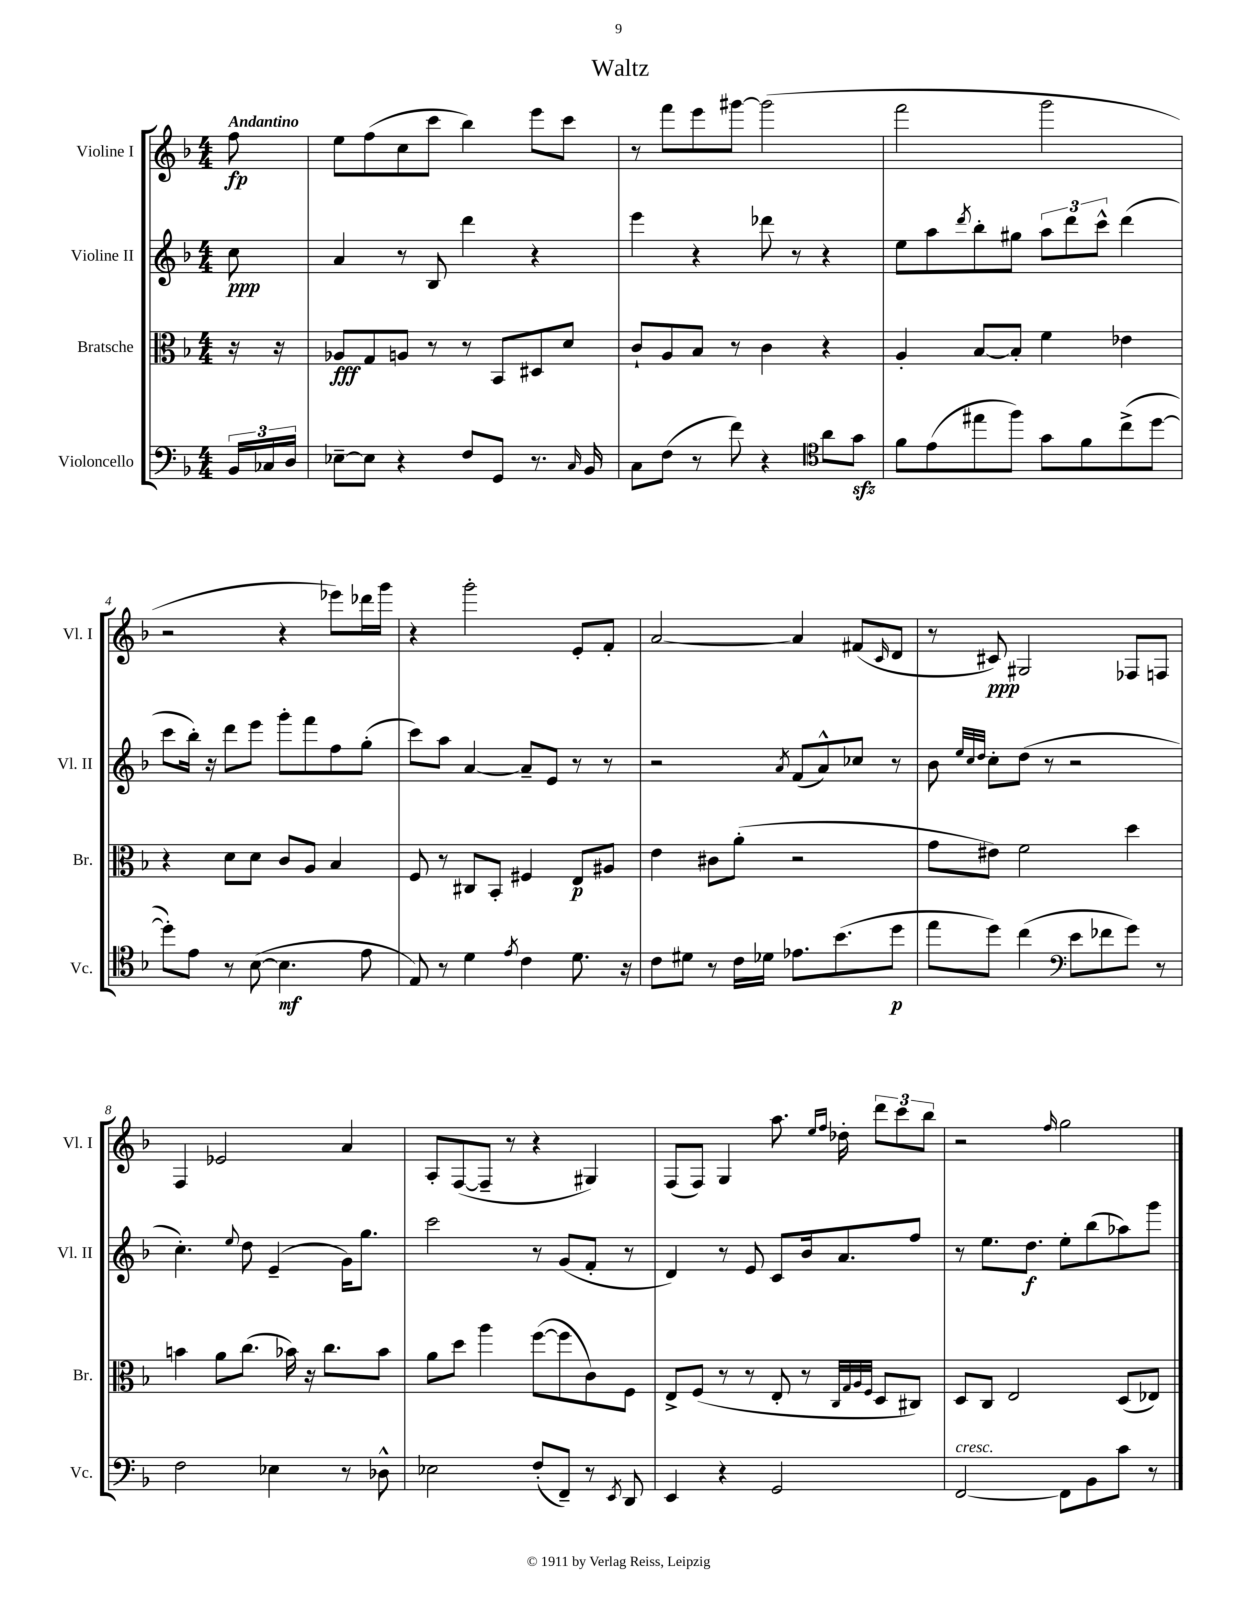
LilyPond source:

\header { title = "Waltz" }
<<
\new StaffGroup <<
\new Staff = "s0" \with { instrumentName = "Violine I" shortInstrumentName = "Vl. I" } {
    \clef treble \key f \major \numericTimeSignature \time 4/4 \partial 8 \tempo "Andantino"
    f''8\fp |
    e''8 f''8( c''8 c'''8 bes''4) e'''8 c'''8 |
    r8 f'''8 e'''8 gis'''8~ gis'''2( |
    f'''2 g'''2 |
    r2 r4 ees'''8) des'''16 g'''16 |
    r4 g'''2-. e'8-. f'8-. |
    a'2~ a'4 fis'8( \grace { c'16 } d'8 |
    r8 cis'8\ppp) gis2 fes8 f8 |
    f4 ees'2 a'4 |
    a8-. f8~( f8-- r8 r4 gis4) |
    f8( f8) g4 a''8. \grace { e''16 f''16 } des''16-. \tuplet 3/2 { d'''8 c'''8 bes''8 } |
    r2 \grace { f''16 } g''2 \bar "|." |
}
\new Staff = "s1" \with { instrumentName = "Violine II" shortInstrumentName = "Vl. II" } {
    \clef treble \key f \major \numericTimeSignature \time 4/4 \partial 8
    c''8\ppp |
    a'4 r8 bes8 d'''4 r4 |
    e'''4 r4 des'''8 r8 r4 |
    e''8 a''8 \acciaccatura { d'''8 } bes''8-. gis''8 \tuplet 3/2 { a''8 d'''8 c'''8-^ } d'''4( |
    c'''8 bes''16-.) r16 d'''8 e'''8 g'''8-. f'''8 f''8 g''8-.( |
    c'''8) a''8 a'4~ a'8-- e'8 r8 r8 |
    r2 \acciaccatura { a'8 } f'8( a'8-^) ces''8 r8 |
    bes'8 \grace { e''32 c''32 d''32 } c''8-. d''8( r8 r2 |
    c''4.-.) \appoggiatura { e''8 } d''8 e'4--( g'16) g''8. |
    c'''2 r8 g'8( f'8-. r8 |
    d'4) r8 e'8 c'8 bes'16 a'8. f''8 |
    r8 e''8. d''8.\f e''8-. bes''8( aes''8) g'''8 \bar "|." |
}
\new Staff = "s2" \with { instrumentName = "Bratsche" shortInstrumentName = "Br." } {
    \clef alto \key f \major \numericTimeSignature \time 4/4 \partial 8
    r16 r16 |
    aes8\fff g8 a8 r8 r8 bes,8 dis8 d'8 |
    c'8-! a8 bes8 r8 c'4 r4 |
    a4-. bes8~ bes8-. f'4 ees'4 |
    r4 d'8 d'8 c'8 a8 bes4 |
    f8 r8 cis8 bes,8-. fis4 e8\p ais8 |
    e'4 cis'8 a'8-.( r2 |
    g'8 eis'8) f'2 d''4 |
    b'4 a'8 c''8.( bes'16) r16 c''8. bes'8 |
    a'8 d''8 a''4 f''8~( f''8 c'8) f8 |
    e8-> f8( r8 r8 e8-. r8 \grace { c32 g32 a32 f32 } d8 cis8) |
    d8 c8 e2 d8( ees8) \bar "|." |
}
\new Staff = "s3" \with { instrumentName = "Violoncello" shortInstrumentName = "Vc." } {
    \clef bass \key f \major \numericTimeSignature \time 4/4 \partial 8
    \tuplet 3/2 { bes,16 ces16 d16 } |
    ees8~-- ees8 r4 f8 g,8 r8. \grace { c16 } bes,16 |
    c8 f8( r8 f'8) r4 \clef tenor a'8 g'8\sfz |
    f'8 e'8( eis''8 f''8) g'8 f'8 c''8->( d''8~ |
    d''8-.) e'8 r8 bes8~( bes4.\mf e'8 |
    e8) r8 d'4 \acciaccatura { e'8 } c'4 d'8. r16 |
    c'8 dis'8 r8 c'16 des'16 ees'8. bes'8.( d''8\p |
    e''8 d''8) c''4( \clef bass e'8 fes'8 g'8) r8 |
    f2 ees4 r8 des8-^ |
    ees2 f8-.( f,8--) r8 \acciaccatura { e,8 } d,8 |
    e,4 r4 g,2 |
    f,2~^\markup { \italic "cresc." } f,8 bes,8 c'8 r8 \bar "|." |
}
>>
>>
